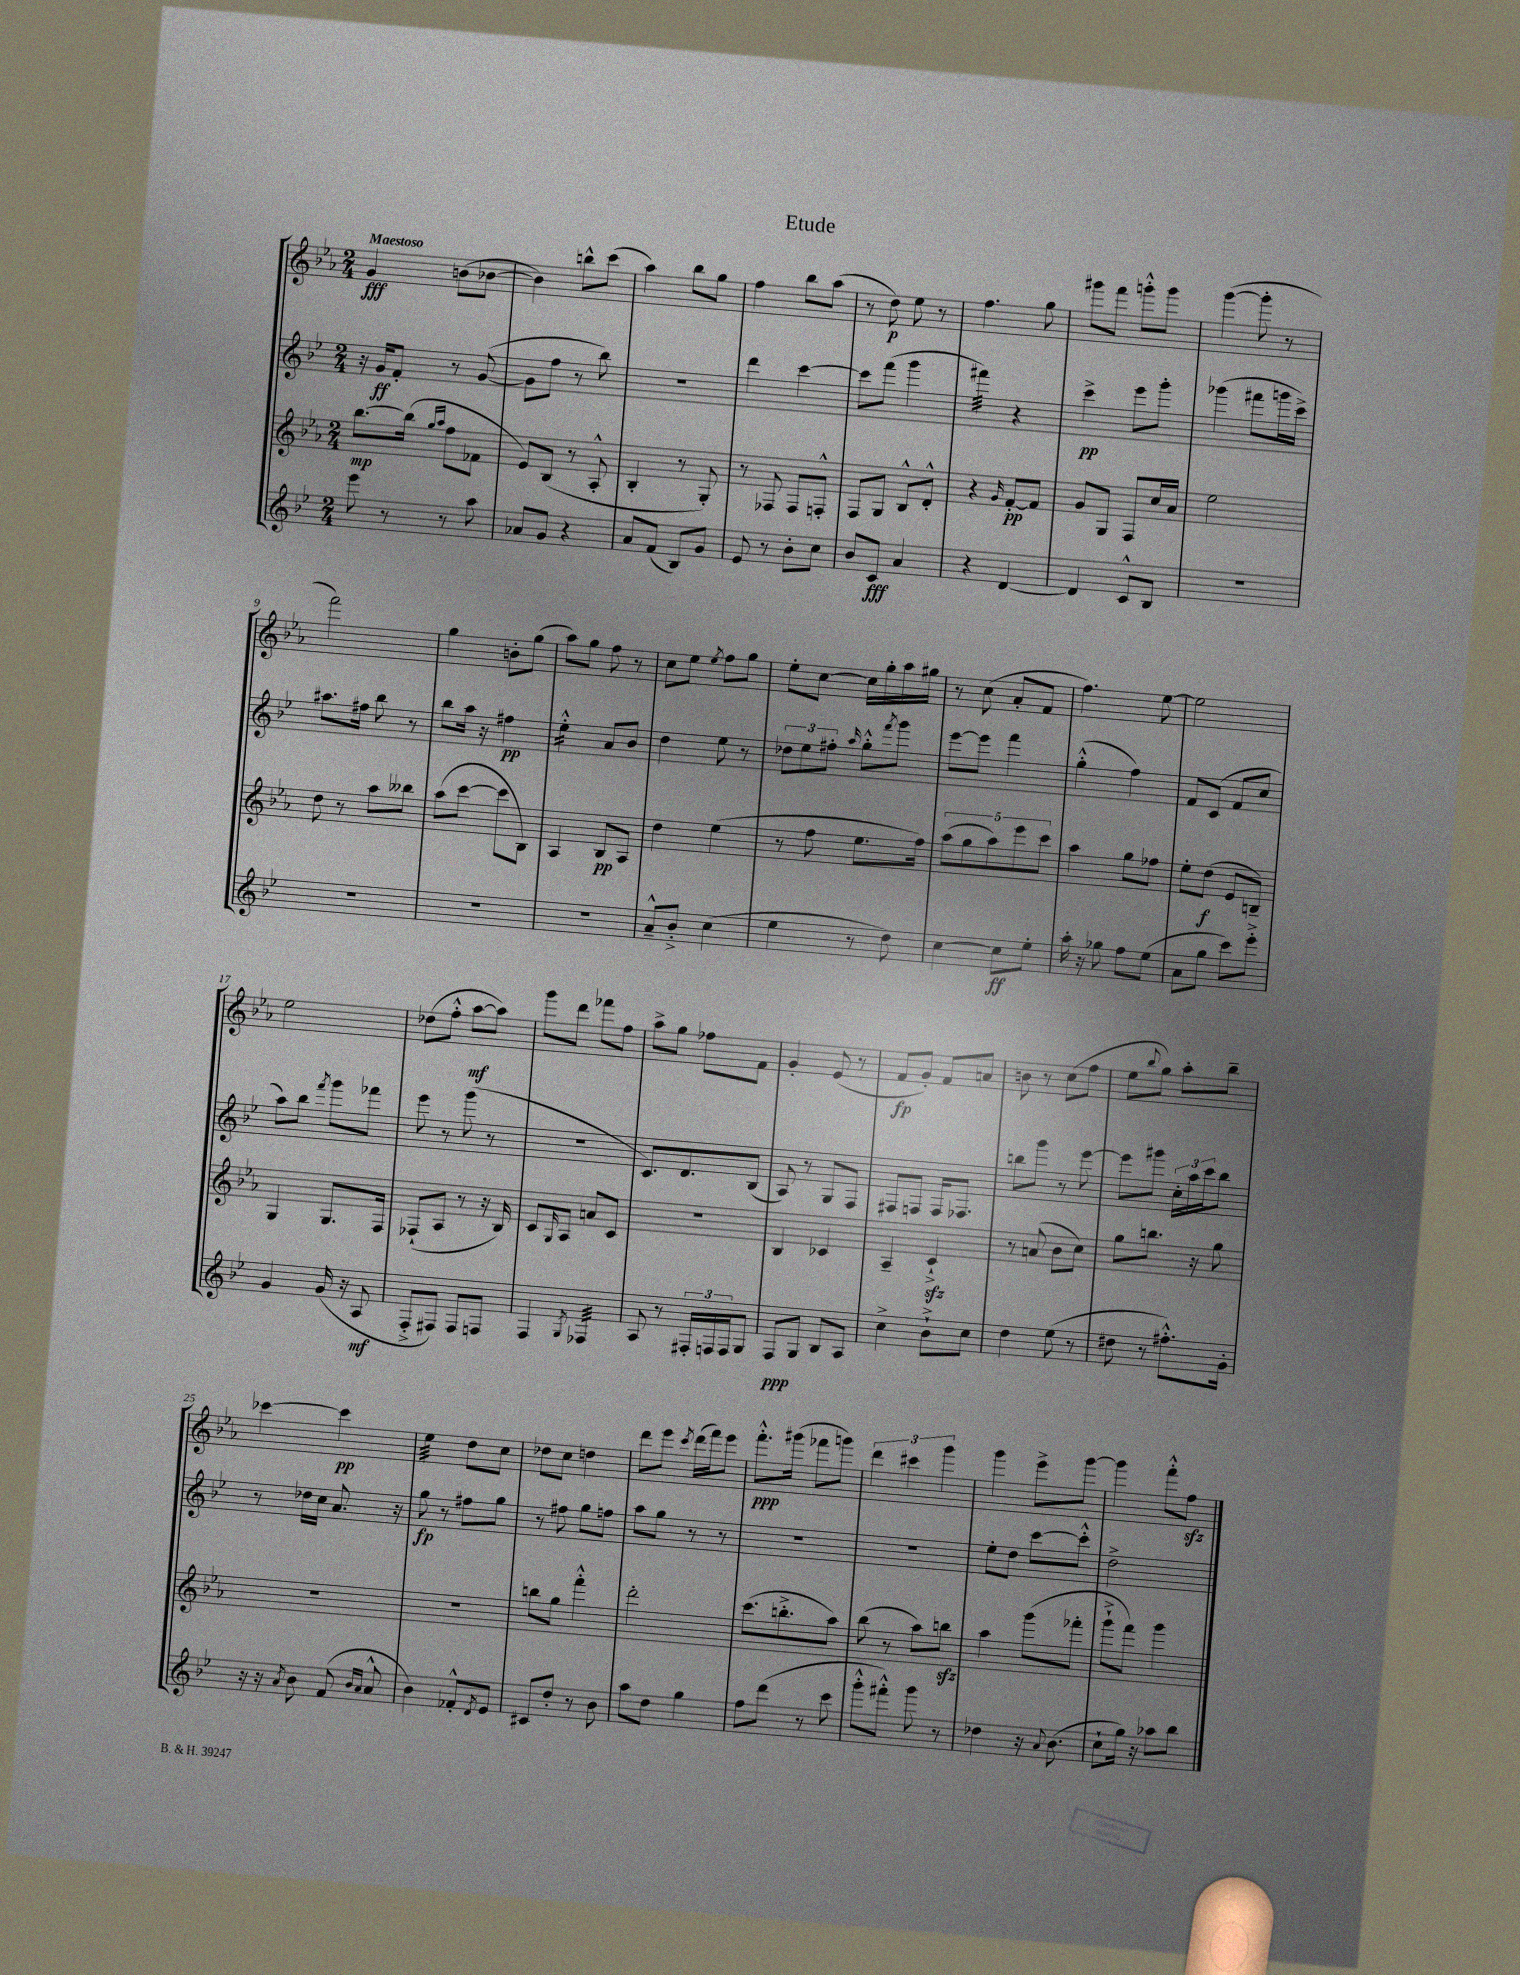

**kern	**kern	**kern	**kern
*staff4	*staff3	*staff2	*staff1
*clefG2	*clefG2	*clefG2	*clefG2
*k[b-e-]	*k[b-e-a-]	*k[b-e-]	*k[b-e-a-]
*M2/4	*M2/4	*M2/4	*M2/4
8eee-	[8.bb-	16r	4g
.	.	16g	.
8r	.	8f'	.
.	(16bb-]	.	.
.	16qqgg	.	.
.	16qqaa-	.	.
8r	8ff	8r	(8b
8aa	8f-	([8g	[8b-
=	=	=	=
8a-	8e-)	8g]	4b-])
8g	(8B-	8ff	.
4r	8r	8r	8bb^^
.	8A-'^^	8bb-)	(8ccc
=	=	=	=
8a	4B-'	2r	4aa-)
(8f	.	.	.
8B-)	8r	.	8bb-
8g	8G')	.	8gg
=	=	=	=
8e-	8r	4ddd	4ff
8r	8F-	.	.
8b-'	8F-	[4ccc	8bb-
8cc	8F'^^	.	(8aa-
=	=	=	=
8b-	8F	8ccc]	8r
8c	8G	(8fff	8dd)
4a	8B-^^	4ggg	8ee-
.	8d'^^	.	8r
=	=	=	=
4r	4r	4fff#)	4.ff
.	16qqg	.	.
[4d	[8f'	4r	.
.	8f]	.	8gg
=	=	=	=
4d]	8g	4ccc^	8ggg#
.	8G	.	8fff
8c^^	8F	8eee-	8ggg'^^
8B-	16cc	8ggg'	8ggg
.	16a-	.	.
=	=	=	=
2r	2ee-	(4ggg-	([4ggg
.	.	8fff#	8ggg']
.	.	16ggg	8r
.	.	16ccc^)	.
=	=	=	=
2r	8dd	8.aa#	2fff)
.	8r	.	.
.	.	16ff#	.
.	8aa-	8bb-	.
.	8bb--	8r	.
=	=	=	=
2r	(8aa-	8bb-	4gg
.	[8ccc	16aa	.
.	.	16r	.
.	8ccc]	4ff#	8b'
.	8B-)	.	(8gg
=	=	=	=
2r	4A-	4ee-'^^	8aa-)
.	.	.	8gg
.	8B-	8a	8ff
.	8A-	8b-	8r
=	=	=	=
8a~^^	4dd	4dd	8cc
8b-'^	.	.	8ee-
.	.	.	8qee-
(4cc	(4ee-	8ee-	8ff
.	.	8r	8gg
=	=	=	=
4ee-	8r	12dd-	8ee-'
.	.	12ee-	.
.	8ff	.	[8cc
.	.	12ff#'	.
.	.	16qqaa	.
8r	8.ee-	8gg'^^	16cc]
.	.	.	16gg'
.	.	8qfff	.
8dd)	.	8ggg	16aa-
.	16ff)	.	16gg#
=	=	=	=
[4cc	(10aa-	[8eee-	8r
.	10gg	.	.
.	.	8eee-]	(8cc
.	10aa-)	.	.
8cc]	.	4fff	8a-'
.	10eee-	.	.
8ee-'	.	.	8f
.	10ccc	.	.
=	=	=	=
16aa'	4aa-	(4gg'^^	4.ff)
16r	.	.	.
8gg-	.	.	.
8ff	8gg	4ff)	.
(8ee-	8ff-	.	[8ee-
=	=	=	=
8a	8ee-'	8f	2ee-]
8gg	(8dd	(8c	.
8ccc)	8e-	8f	.
8eee-'^	8B~)	8cc	.
=	=	=	=
4g	4G	8aa)	2ee-
.	.	8bb-	.
.	.	8qfff	.
(16g	8.G	8ggg	.
16r	.	.	.
8A	.	8fff-	.
.	16F	.	.
=	=	=	=
8F'^	(8F-`	8eee-	(8dd-
8F#)	8A-	8r	8ff'^^
8F#	8r	(8ggg	[8aa-
8F	16r	8r	8aa-])
.	16B-)	.	.
=	=	=	=
4F	8c	2r	8ggg
.	16qqG	.	.
.	8A-	.	8ddd
8qG	.	.	.
4F-	8a	.	8fff-
.	8c	.	8ff
=	=	=	=
8A	2r	8.c)	8aa-^
8r	.	.	8gg
.	.	8.d	.
24F#'	.	.	8ff-
24F	.	.	.
24F	.	.	.
8G	.	(8B-	8f
=	=	=	=
8F	4B-	8A)	4g'
8G	.	8r	.
8B-	4c-	8G	(8e-
8A	.	8F	8r
=	=	=	=
4cc^	4A-~	8F#	8f
.	.	8F	8g')
8b-`^	4c`^	16F	8f
.	.	8.F-	.
8cc	.	.	8a
=	=	=	=
4dd	8r	8bb	8b
.	(8a	8ggg	8r
(8ee-	8b-	8r	(8cc
8r	8cc)	[8eee-	8ff
=	=	=	=
8dd#	8gg	8eee-]	8ee-
.	.	.	8qqbb-
8r	8.bb	8ggg#	8gg)
8.ff#'^^)	.	24cc'	8aa-'
.	.	24aa	.
.	16r	.	.
.	.	24ccc	.
.	8gg	8bb-	8bb-~
16g'	.	.	.
=	=	=	=
16r	2r	8r	[4ccc-
16r	.	.	.
8qa	.	.	.
8b-	.	16dd-	.
.	.	16cc	.
(8f	.	8.a	4ccc-]
16qqb-	.	.	.
16qqa	.	.	.
8a^^	.	.	.
.	.	16r	.
=	=	=	=
4b-)	2r	8gg	4ee-
.	.	8r	.
8f-'^^	.	8ff#	8dd
8qd	.	.	.
8e-	.	8gg	8cc
=	=	=	=
8c#	8bb	8r	8dd-
8dd'	8gg	8ff#	8cc
8r	4fff'^^	8gg	4dd
8b-	.	8ff	.
=	=	=	=
8aa	2ddd'	8aa	8ddd
8dd	.	8gg	8eee-
.	.	.	8qccc
4gg	.	8r	(16ddd
.	.	.	16fff)
.	.	8r	8eee-
=	=	=	=
8ff	(8.ccc	2r	8.fff'^^
(8ddd	.	.	.
.	8.bb'^	.	(16ggg#
8r	.	.	8fff-
8ccc	8aa-)	.	8ggg)
=	=	=	=
8ggg'^^	(8bb-	2r	6ddd
8fff#'^^)	8r	.	.
.	.	.	6ccc#
8ggg	8aa-)	.	.
.	.	.	6ggg
8r	8bb	.	.
=	=	=	=
4dd-	4aa-	8ee-'	4ggg
.	.	8dd	.
16r	(8ggg	[8ccc	8eee-^
8qqa	.	.	.
(8.b-	.	.	.
.	8fff-'	8ccc'^^]	[8ggg
=	=	=	=
8cc`	8ggg`^	2dd^	4ggg]
16gg)	8fff)	.	.
16r	.	.	.
8aa-	4ggg	.	8fff'^^
8bb-	.	.	8ff
==	==	==	==
*-	*-	*-	*-
